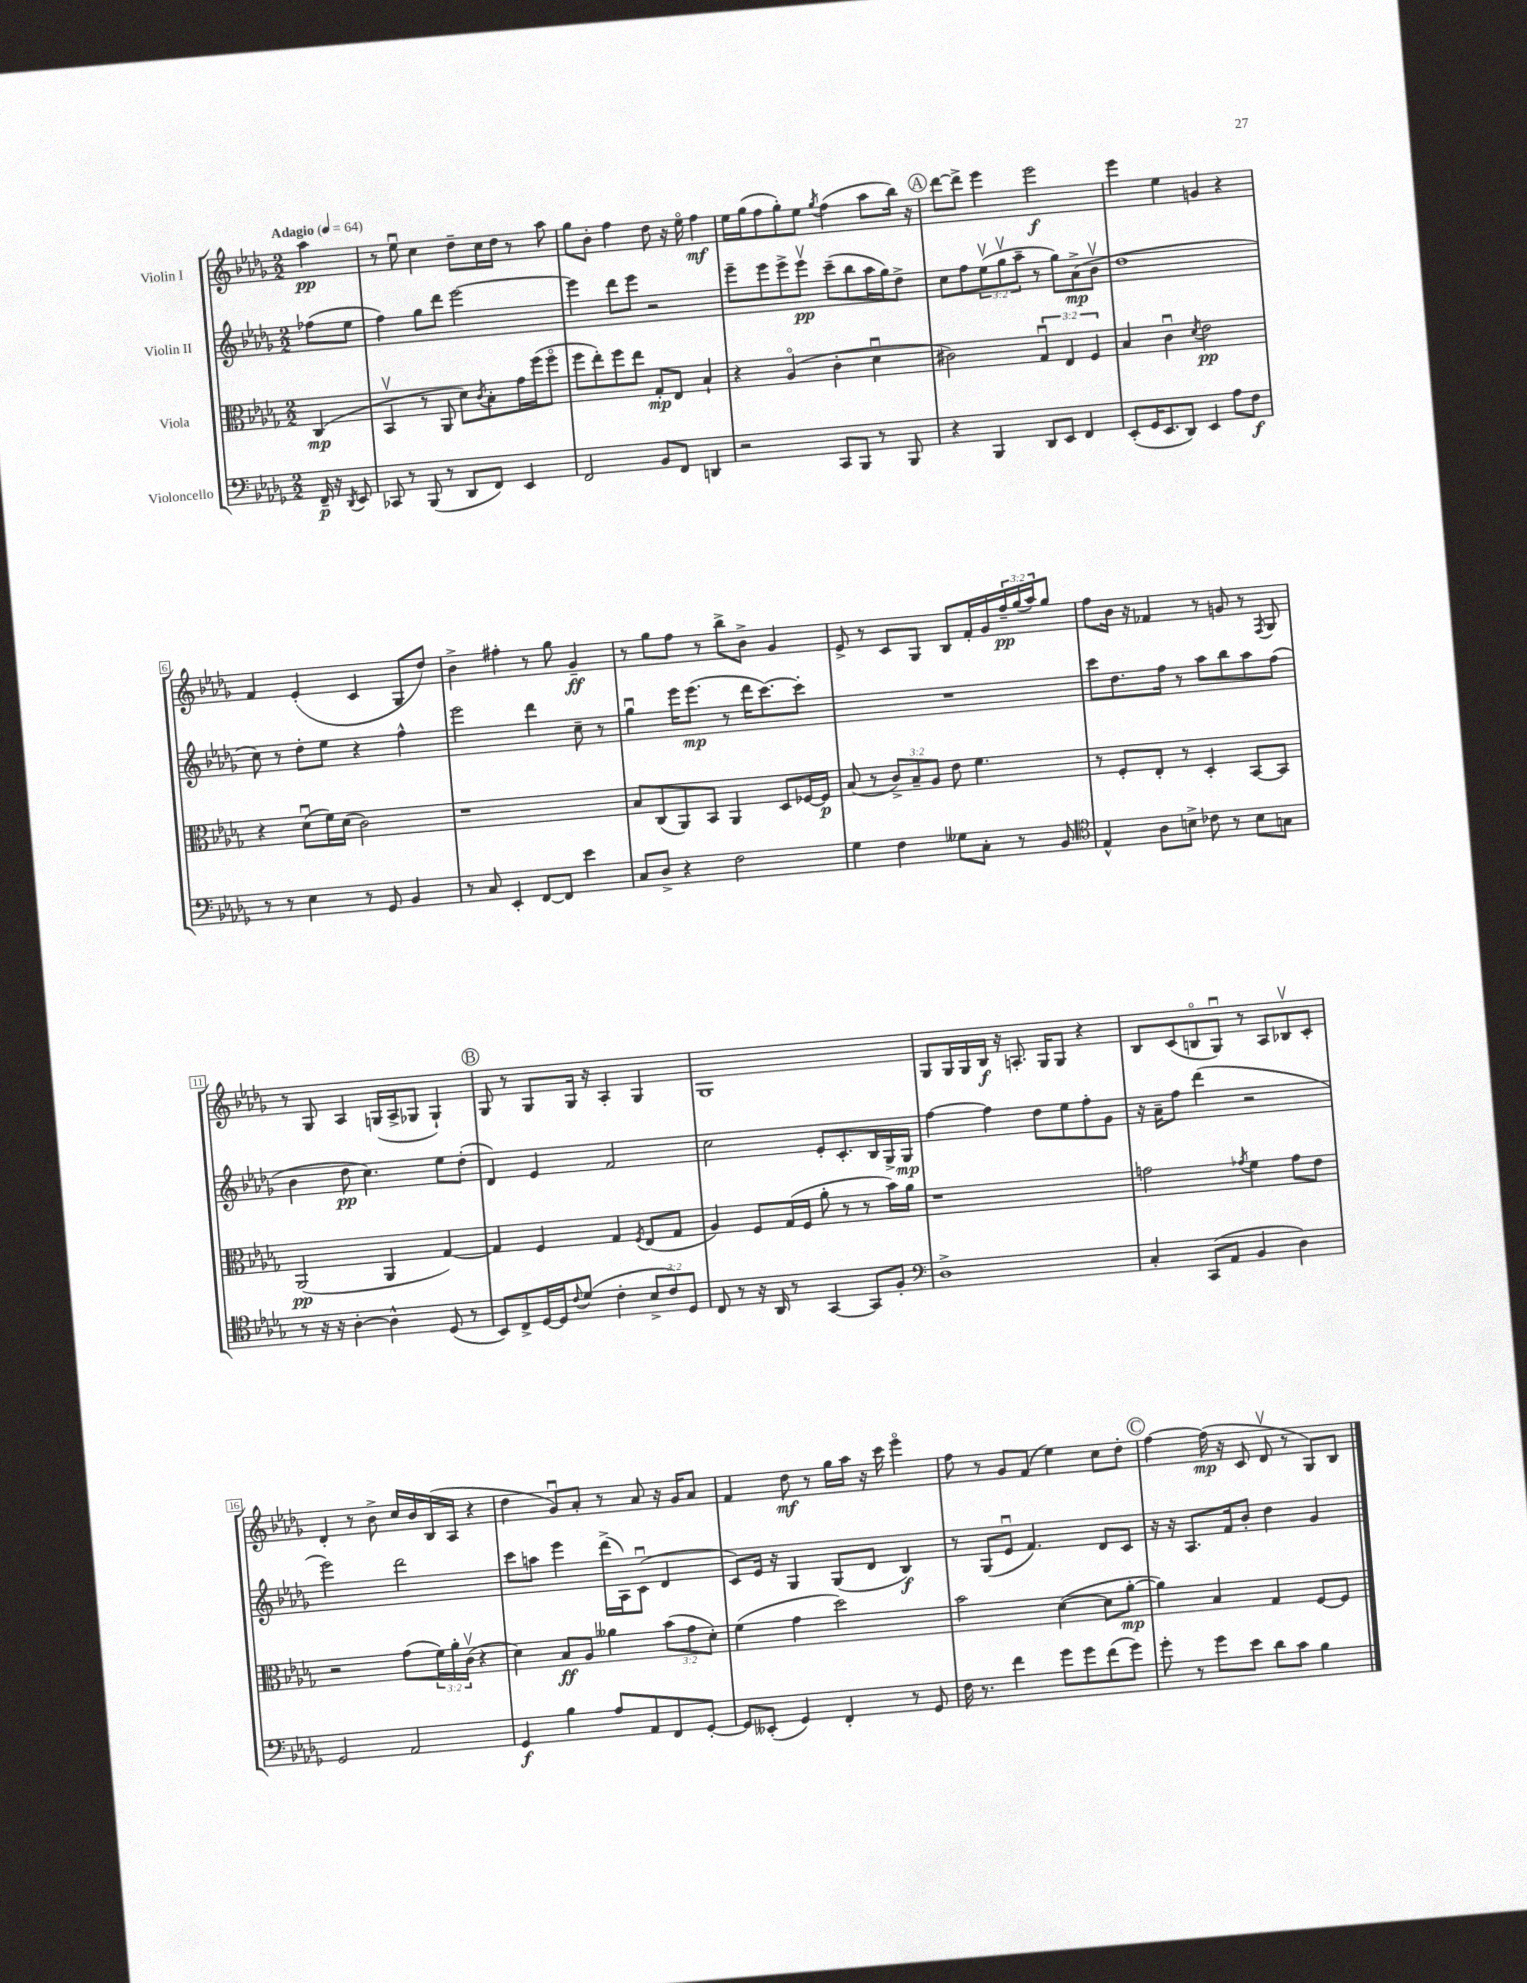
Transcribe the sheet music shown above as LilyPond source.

<<
\new StaffGroup <<
\new Staff = "s0" \with { instrumentName = "Violin I" } {
    \clef treble \key des \major \numericTimeSignature \time 2/2 \override Staff.TupletNumber.text = #tuplet-number::calc-fraction-text \partial 4 \tempo "Adagio" 4 = 64
    aes''4\pp |
    r8 ees''8\downbow c''4 des''8-- c''16 des''16 r8 aes''8 |
    ges''8 bes'8-. f''4 des''8 r16 ees''16\flageolet f''4\mf |
    ees''16 ges''16( f''8 ges''8-.) ees''8 \acciaccatura { ges''8 } f''4( aes''8 bes''16) r16 |
    \mark \markup { \circle "A" } des'''8~ des'''8-> ees'''4 ees'''2\f |
    ees'''4 ees''4 g'4 r4 |
    f'4 ees'4-.( c'4 ges8 des''8) |
    bes'4-> fis''4-. r8 ges''8 ges'4--\ff |
    r8 ges''8 f''8 r8 bes''8-> bes'8-> ges'4 |
    ees'8-> r8 c'8 ges8 bes8 f'16-. ges'16 \tuplet 3/2 { f''16--\pp ges''16( aes''16) } ges''8 |
    f''8 bes'16 r16 fes'4 r8 g'8 r8 \acciaccatura { f8 } ges8 |
    r8 ges8 aes4 g16( aes16-> ges8 ges4-!) |
    \mark \markup { \circle "B" } ges8 r8 ges8 ges16 r16 aes4-. ges4 |
    ges1 |
    ges8 ges16 ges16 bes16\f r16 a8.-. ges16 ges8 r4 |
    bes8 c'8( b8\flageolet ges8\downbow) r8 aes8 bes8\upbow c'8-. |
    des'4-. r8 bes'8-> c''16 bes'16 bes16( aes16 r4 |
    des''4 ges'8\downbow) aes'8-. r8 aes'8 r16 ges'16 aes'8 |
    f'4 des''8\mf r8 ges''16 aes''16 r16 c'''16 ees'''4\flageolet |
    f''8 r8 ges'8 f'8( ees''4) c''8 des''8-. |
    \mark \markup { \circle "C" } f''4~ f''16\mp( r16 c'8 des'8\upbow r8 ges8) bes8 \bar "|." |
}
\new Staff = "s1" \with { instrumentName = "Violin II" } {
    \clef treble \key des \major \numericTimeSignature \time 2/2 \override Staff.TupletNumber.text = #tuplet-number::calc-fraction-text \partial 4
    fes''8( ees''8 |
    f''4) ges''8 des'''8 ees'''2~ |
    ees'''4 des'''8 ees'''8 r2 |
    ees'''8-- ees'''8 ees'''8-> ees'''8\upbow\pp c'''8--( bes''8 aes''16 ges''16) des''8-> |
    \mark \markup { \circle "A" } c''8 f''8 \tuplet 3/2 { ees''8\upbow( ges''8\upbow aes''8-- } r8 ges''8) aes'8->\mp( bes'8\upbow |
    des''1 |
    c''8) r8 des''8-. ees''8 r4 f''4-^ |
    ees'''2 des'''4 c''8-- r8 |
    ges''4\downbow ees'''16 ees'''8.\mp( r8 des'''16 c'''8.~) c'''8-. |
    R1 |
    c'''8 des''8. f''16 r8 aes''8 bes''8 aes''8 f''8( |
    bes'4 des''8\pp c''4.) ees''8 des''8-.( |
    \mark \markup { \circle "B" } des'4) ees'4 f'2 |
    c''2 ees'8-. c'8.-. bes16 ges16-> ges16\mp |
    f''4~ f''4 des''8 ees''8 f''8-. ges'8 |
    r16 aes'16-- f''8 des'''4( r2 |
    ees'''2) des'''2 |
    c'''8 a''8 ees'''4 des'''16->( aes16) c'8\downbow( des'4 |
    c'8) ees'16 r16 ges4 ges8( des'8 bes4\f) |
    r8 ges8( ees'8\downbow f'4.) des'8 c'8 |
    \mark \markup { \circle "C" } r16 r16 aes8. f'16 bes'8-. des''4 ges'4 \bar "|." |
}
\new Staff = "s2" \with { instrumentName = "Viola" } {
    \clef alto \key des \major \numericTimeSignature \time 2/2 \override Staff.TupletNumber.text = #tuplet-number::calc-fraction-text \partial 4
    c4\mp( |
    bes,4\upbow r8 aes,8 des'8) \acciaccatura { c'8 } bes8-. ges'16 f''16( f''8\flageolet |
    f''8 ees''8-.) f''8 ees''8 ges8-.\mp ees8 bes4-! |
    r4 aes4\flageolet( c'4-. des'4\downbow |
    \mark \markup { \circle "A" } cis'2) \tuplet 3/2 { ges4\downbow ees4 f4 } |
    bes4 c'4\downbow \acciaccatura { des'8 } ees'2\pp |
    r4 des'8\downbow( f'16) des'16( c'2) |
    r1 |
    bes8 c8( aes,8) bes,8 aes,4 des8 fes16~ fes16\p |
    bes8( r8 \tuplet 3/2 { c'8->) bes8-- aes8 } ees'8 f'4. |
    r8 f8-. ees8-. r8 des4-. bes,8~ bes,8 |
    aes,2\pp( aes,4 ges4~) |
    \mark \markup { \circle "B" } ges4 f4 ges4 \acciaccatura { f8 } ees8( ges8 |
    aes4) f8 ges16( f16 aes'8-. r8 r8 bes'16) aes'16 |
    r1 |
    g'2 \acciaccatura { ges'8 } f'4 ges'8 ees'8 |
    r2 ges'8( \tuplet 3/2 { f'16) aes'16-. c'16\upbow( } r4 |
    des'4) bes8\ff aes8 aeses'4 \tuplet 3/2 { bes'8( ges'8 des'8-.) } |
    f'4( ges'4 des''2) |
    bes'2 des'4~( des'8 aes'8~-.\mp |
    \mark \markup { \circle "C" } aes'4) bes4 ges4 f8~ f8 \bar "|." |
}
\new Staff = "s3" \with { instrumentName = "Violoncello" } {
    \clef bass \key des \major \numericTimeSignature \time 2/2 \override Staff.TupletNumber.text = #tuplet-number::calc-fraction-text \partial 4
    f,16--\p r16 \acciaccatura { des,8 } ees,8 |
    ces,8 r8 bes,,8( r8 des,8 f,8) ees,4 |
    f,2 bes,8 f,8 d,4 |
    r2 c,8 bes,,8 r8 bes,,8 |
    \mark \markup { \circle "A" } r4 bes,,4 des,8 ees,8 f,4 |
    ees,8-.( ges,16 ees,8. des,8) ees,4 aes8 f8\f |
    r8 r8 ees4 r8 ges,8 bes,4 |
    r8 c8 ees,4-. f,8~ f,8 ees'4 |
    c8 des8-> r4 f2 |
    ges4 f4 geses8 c8-. r8 bes,8 |
    \clef tenor ees4-^ aes8 b8-> ces'8 r8 b8 g8 |
    r8 r16 r16 aes4~-. aes4-^ des8( r8 |
    \mark \markup { \circle "B" } bes,8) c8-> des16~ des16 \appoggiatura { c'8 } des'8( c'4-. \tuplet 3/2 { bes8-> c'8) des8 } |
    c8 r8 r16 aes,16 r8 ges,4~ ges,8 f8-. |
    \clef bass des1-> |
    c4-. c,8( aes,8 bes,4 des4) |
    ges,2 aes,2 |
    ges,4\f bes4 aes8 aes,8 f,8 ges,8~-. |
    ges,8 eeses,8-.( ges,4) f,4-. r8 ges,8 |
    f16 r8. f'4 ges'8 ges'8 f'8( ges'8) |
    \mark \markup { \circle "C" } ges'8-. r8 ges'8 ees'8 des'8 c'8 bes4 \bar "|." |
}
>>
>>
\layout { \context { \Score \override BarNumber.stencil = #(make-stencil-boxer 0.1 0.3 ly:text-interface::print) } }
